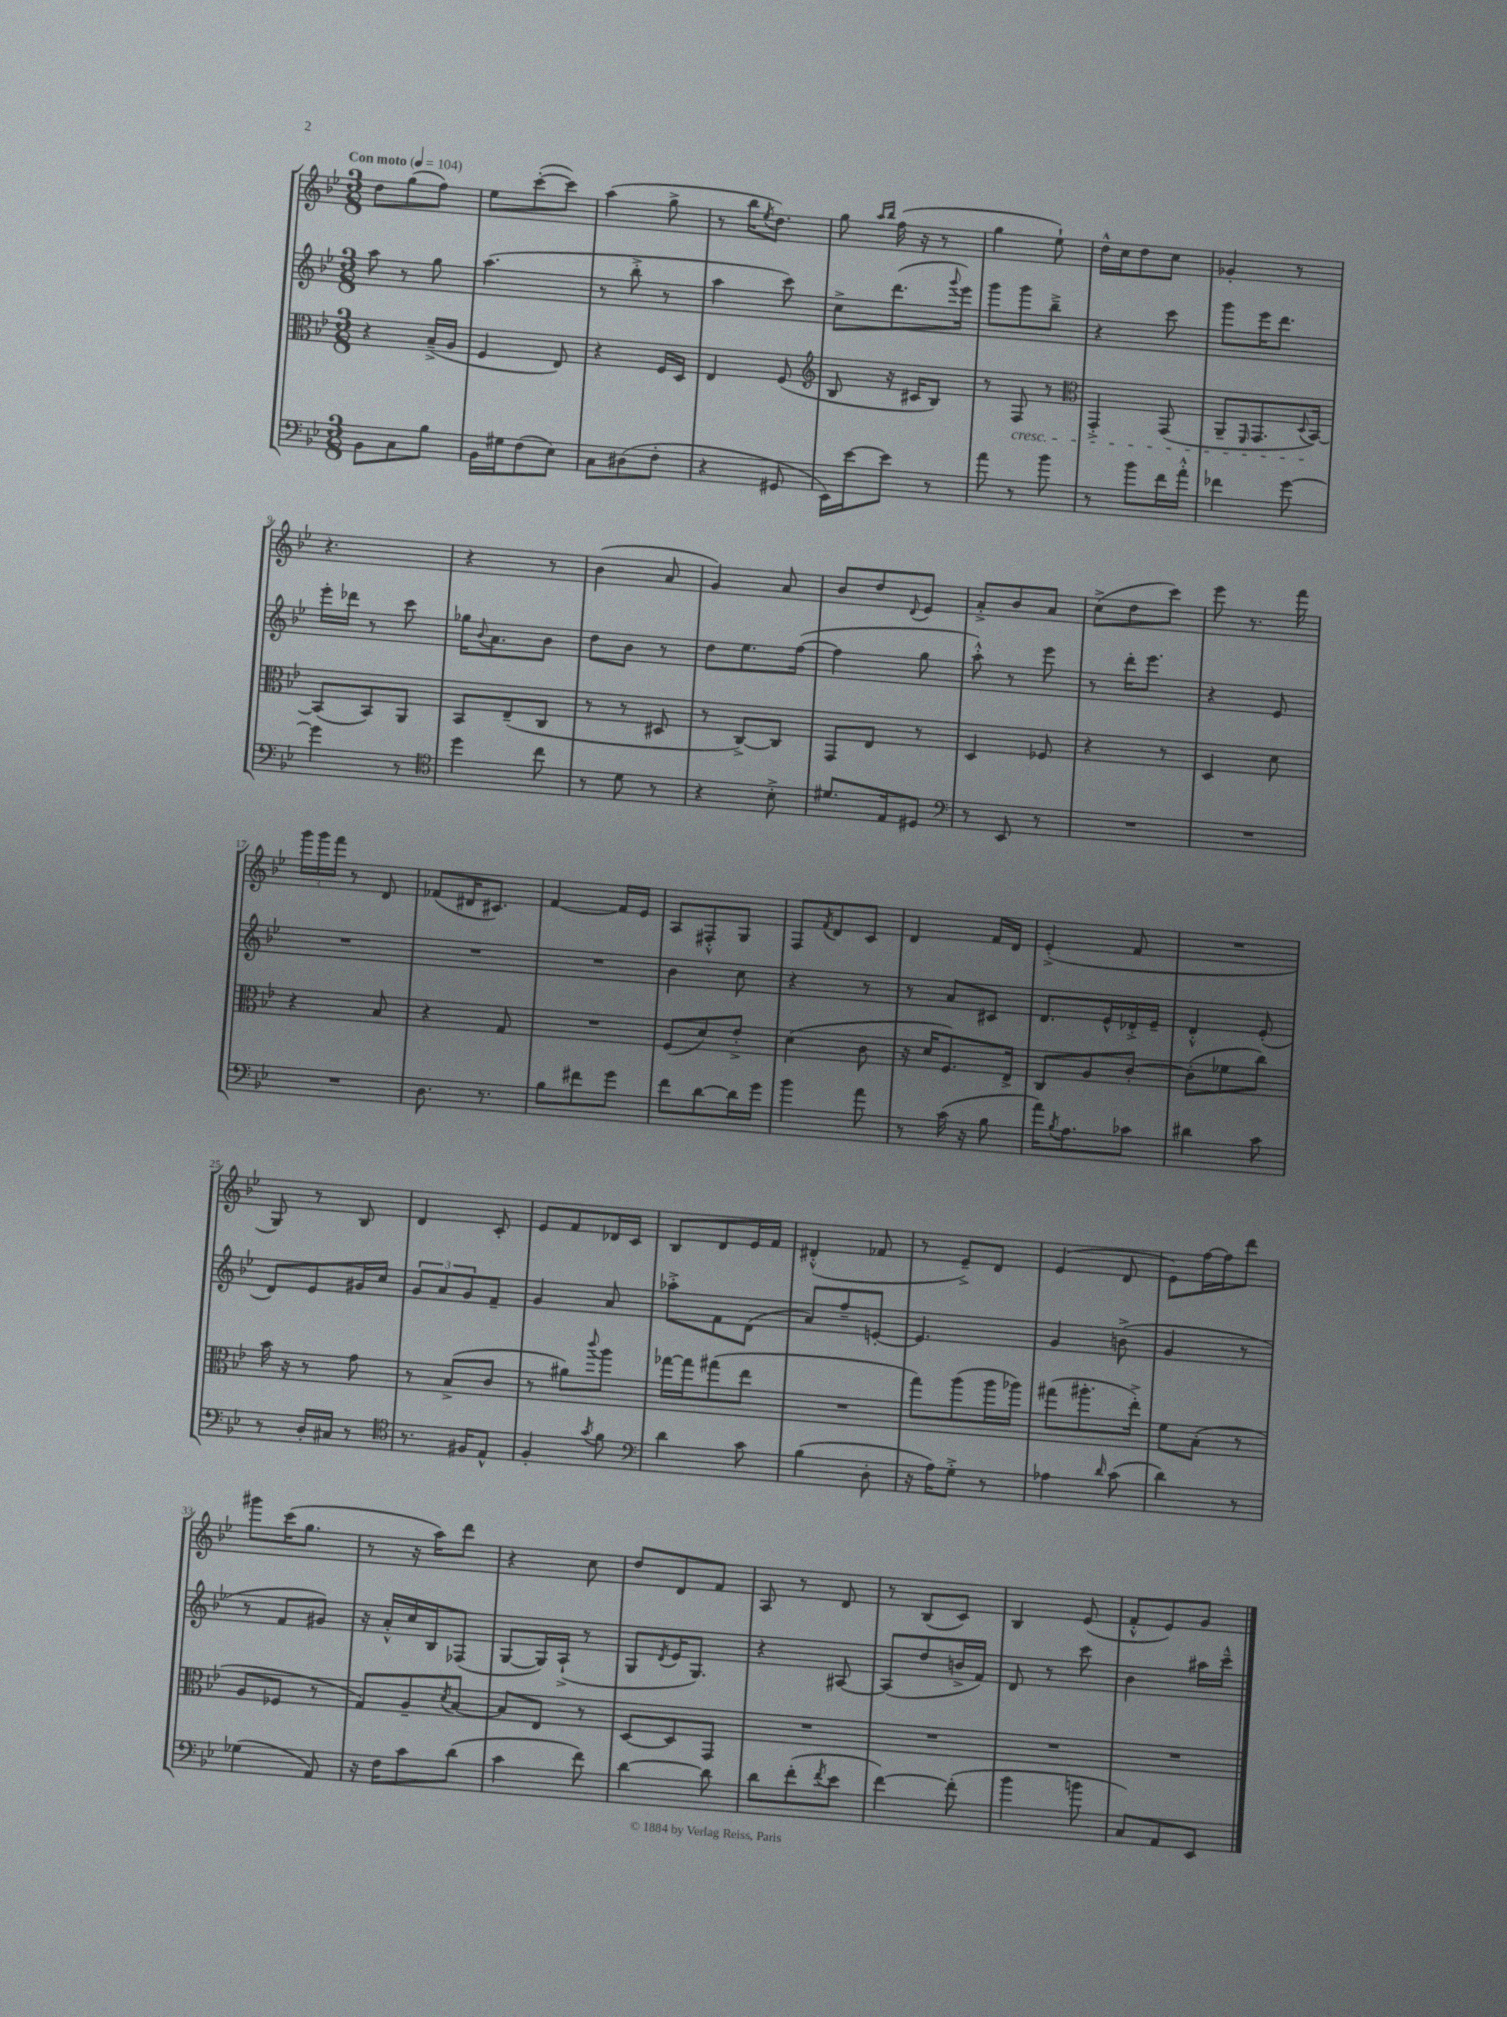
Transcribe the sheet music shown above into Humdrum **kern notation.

**kern	**kern	**kern	**kern
*part4	*part3	*part2	*part1
*staff4	*staff3	*staff2	*staff1
*clefF4	*clefC3	*clefG2	*clefG2
*k[b-e-]	*k[b-e-]	*k[b-e-]	*k[b-e-]
*M3/8	*M3/8	*M3/8	*M3/8
*MM104	*MM104	*MM104	*MM104
=1	=1	=1	=1
!	!	!	!LO:TX:a:B:t=Con moto
8BB-\L	4r	8aa\	8dd\L
8C\	.	8r	(8gg\
8B-\J	(16B-~^/LL	8gg\	8ff\J)
.	16A/JJ	.	.
=2	=2	=2	=2
16BB-\LL	4F/	(4.aa\	8ee-\L
16G#X\J	.	.	.
(8F\	.	.	([8ccc'\
8E-\J)	8E-/)	.	8ccc\J])
=3	=3	=3	=3
8C\L	4r	8r	(4aa\
(8D#X\	.	8bb-'^\	.
8F'\J	16F/LL	8r	8gg^\
.	16D/JJ	.	.
=4	=4	=4	=4
4r	4E-/	4aa\	8r
.	.	.	16bb-\KL
.	.	.	8qee-/
.	.	.	8.dd\J)
8GG#X/	(8F/	8ccc\)	.
=5	=5	=5	=5
*	*clefG2	*	*
16EE-\LL)	8B-/	8cc^\L	8gg\
[16e-\J	.	.	.
.	.	.	16qqaa/LL
.	.	.	16qqbb-/JJ
8e-\J]	16r	(8.ddd\	(16ff\
.	16c#X/KL	.	16r
8r	8B-/J)	.	8r
.	.	8qqggg/	.
.	.	16eee-\Jk)	.
=6	=6	=6	=6
8a\	8r	8ggg\L	4gg\
!	!LO:TX:b:i:t=cresc.	!	!
8r	8F/	8ggg\	.
8b-\	8r	8bb-~^\J	8ee-`\)
=7	=7	=7	=7
*	*clefC3	*	*
8r	4GG'^/	4r	16dd^^\LL
.	.	.	16cc\J
8b-\L	.	.	8dd\
16f\L	(8GG/	8ccc\	8cc\J
16a'^^\JJ	.	.	.
=8	=8	=8	=8
4f-X\	8AA~/L	8ggg\L	4g-X'/
.	16qqFF/	.	.
.	8.GG/	16eee-\K	.
.	.	8.ddd\J	.
[8g\	.	.	8r
.	8qqD/	.	.
.	[16BB-/Jk)	.	.
!!LO:LB:g=z
=9	=9	=9	=9
4g\]	(8BB-/L]	16eee-'\LL	4.r
.	.	16ddd-X\JJ	.
.	8BB-/)	8r	.
8r	8AA/J	8ccc\	.
=10	=10	=10	=10
*clefC4	*	*	*
4dd\	8BB-/L	16gg-X\KL	4r
.	.	8qqb-/	.
.	.	8.a\	.
.	(8E-~/	.	.
8cc\	8C/J	8b-\J	8r
=11	=11	=11	=11
8r	8r	8dd\L	(4b-\
8d\	8r	8b-\J	.
8r	8D#X/	8r	8a/
=12	=12	=12	=12
4r	8r	8dd\L	4g/)
.	[8C^/L)	8.ee-\	.
8B-'^\	8C/J]	.	8a/
.	.	([16ff\Jk	.
=13	=13	=13	=13
8.d#X/L	8GG/L	4ff\]	8b-/L
.	8E-/J	.	8dd/
16E-/k	.	.	.
.	.	.	8qqd/
8D#X/J	8r	8gg\	8e-/J
=14	=14	=14	=14
*clefF4	*	*	*
8r	4D/	8aa'^^\)	8a'^/L
8EE-/	.	8r	8b-/
8r	8F-X/	8eee-\	8a/J
=15	=15	=15	=15
4.r	4r	8r	(8cc^\L
.	.	16ddd'\KL	8dd\
.	.	8.eee-\J	.
.	8r	.	8ccc\J)
=16	=16	=16	=16
4.r	4D/	4r	8eee-\
.	.	.	8.r
.	8d\	8e-/	.
.	.	.	16fff\
!!LO:LB:g=z
=17	=17	=17	=17
4.r	4r	4.r	24ggg\LL
.	.	.	24ggg\
.	.	.	24fff\JJ
.	.	.	8r
.	8B-/	.	8d/
=18	=18	=18	=18
8.D\	4r	4.r	(8f-X/L
.	.	.	16d#X/K
8.r	.	.	8.c#X/J)
.	8G/	.	.
=19	=19	=19	=19
8B-\L	4.r	4.r	[4f/
8f#X\	.	.	.
8g\J	.	.	16f/LL]
.	.	.	16e-/JJ
=20	=20	=20	=20
8f\L	(8F/L	4b-\	8A/L
[8d\	8d/)	.	8F#X'^^/
16d\L]	8e-'^/J	8cc\	8G/J
16g\JJ	.	.	.
=21	=21	=21	=21
4b-\	(4d\	4r	8F/L
.	.	.	8qf/
.	.	.	8d/
8a\	8c\	8r	8c/J
=22	=22	=22	=22
8r	16r	8r	4d/
.	16d/KL	.	.
(16c\	8.F/)	8a/L	.
16r	.	.	.
8B-\	.	8c#X/J	16f/LL
.	16E-^/Jk	.	16d/JJ
=23	=23	=23	=23
16a\KL)	8C/L	8.d/L	(4e-'^/
8qB-/	.	.	.
8.A\	.	.	.
.	8A/	.	.
.	.	16e-^^/L	.
8c-X\J	[8c'/J	16d-X'^/	8f/
.	.	16e-~/JJ	.
=24	=24	=24	=24
4d#X\	(8c'\L]	4d'^^/	4.r
.	8f-X\	.	.
8c\	8cc\J)	(8e-'/	.
!!LO:LB:g=z
=25	=25	=25	=25
8r	16b-\	8d/L)	8G/)
.	16r	.	.
16D'/LL	8r	8e-/	8r
16C#X/JJ	.	.	.
8r	8g\	16g#X/L	8B-/
.	.	16cc/JJ	.
=26	=26	=26	=26
*clefC4	*	*	*
8.r	8r	12g/L	4d/
.	.	12a/	.
.	(8B-^/L	.	.
.	.	12g/	.
16F#X/KL	.	.	.
8E-^^/J	8c/J	8f~/J	8c'/
=27	=27	=27	=27
4F'/	8r	4g/	8e-/L
.	8a#X\L)	.	8f/
8qg/	8qqccc/	.	.
8f\	8aa\J	8a/	16d-X/L
.	.	.	16c/JJ
=28	=28	=28	=28
*clefF4	*	*	*
4d\	[16gg-X\LL	8aa-X'^\L	8B-/L
.	16gg-\J]	.	.
.	(8gg#X\	8f\	8d/
8c\	8ee-\J	(8d\J	16e-/L
.	.	.	16f/JJ
=29	=29	=29	=29
(4B-\	4.r	8a/L)	(4d#X'^^/
.	.	8ff~/	.
8D'\	.	[8en'/J	8f-X/
=30	=30	=30	=30
16r	8gg\L)	4.e/]	8r
16A\KL)	.	.	.
8G'^\J	(8aa\	.	8e-~^/L)
8r	16aa\L	.	8d/J
.	16aa-X\JJ)	.	.
=31	=31	=31	=31
4A-X\	(8gg#X\L	4g/	(4e-/
.	8.aa#X'\	.	.
16qqd/	.	.	.
(8c\	.	(8bn^\	8d/
.	16ee-'^\Jk)	.	.
=32	=32	=32	=32
4d\)	8f\L	4g/	8e-\L)
.	(8B-'\J	.	[16ff\L
.	.	.	16ff\J]
8r	8r	8r	8ddd\J
!!LO:LB:g=z
=33	=33	=33	=33
(4G-X\	8A/L	8r	8ggg#X\L
.	8F-X/J	8f/L	(16ccc\K
.	.	.	8.gg\J
8AA/)	8r	8g#X/J)	.
=34	=34	=34	=34
16r	8G/L)	16r	8r
16F\KL	.	16a'^^/LL	.
8c\	8A~/	16cc/	16r
.	.	16B-/J	16aa\KL)
.	8qd/	.	.
(8d\J	[8B-/J	(8F-X/J	8ddd\J
=35	=35	=35	=35
4c\	8B-/L]	[8G/L	4r
.	8E-/J	16G/L])	.
.	.	(16A`^/JJ	.
8f\)	8r	8r	8cc\
=36	=36	=36	=36
[4d\	[8D/L	8G/L	8dd/L
.	.	8qd/	.
.	8D/]	16e-/K	8d/
.	.	8.G/J)	.
8d\]	8GG/J	.	8f/J
=37	=37	=37	=37
8d\L	4.r	4r	8A/
(8f'\	.	.	8r
8qf/	.	.	.
8e-\J	.	[8A#X/	8d/
=38	=38	=38	=38
[4f\)	4.r	(8A#/L]	8r
.	.	8dd/	(8B-/L
(8f'\]	.	16bn^/L	8c/J)
.	.	16f/JJ)	.
=39	=39	=39	=39
4b-\	4.r	8d/	4B-/
.	.	8r	.
8bn\	.	8ccc\	(8e-/
=40	=40	=40	=40
8C/L)	4.r	4b-\	8f'^^/L
8AA/	.	.	8e-/)
8EE-/J	.	16aa#X\LL	8g/J
.	.	16ccc~^^\JJ	.
==	==	==	==
*-	*-	*-	*-
